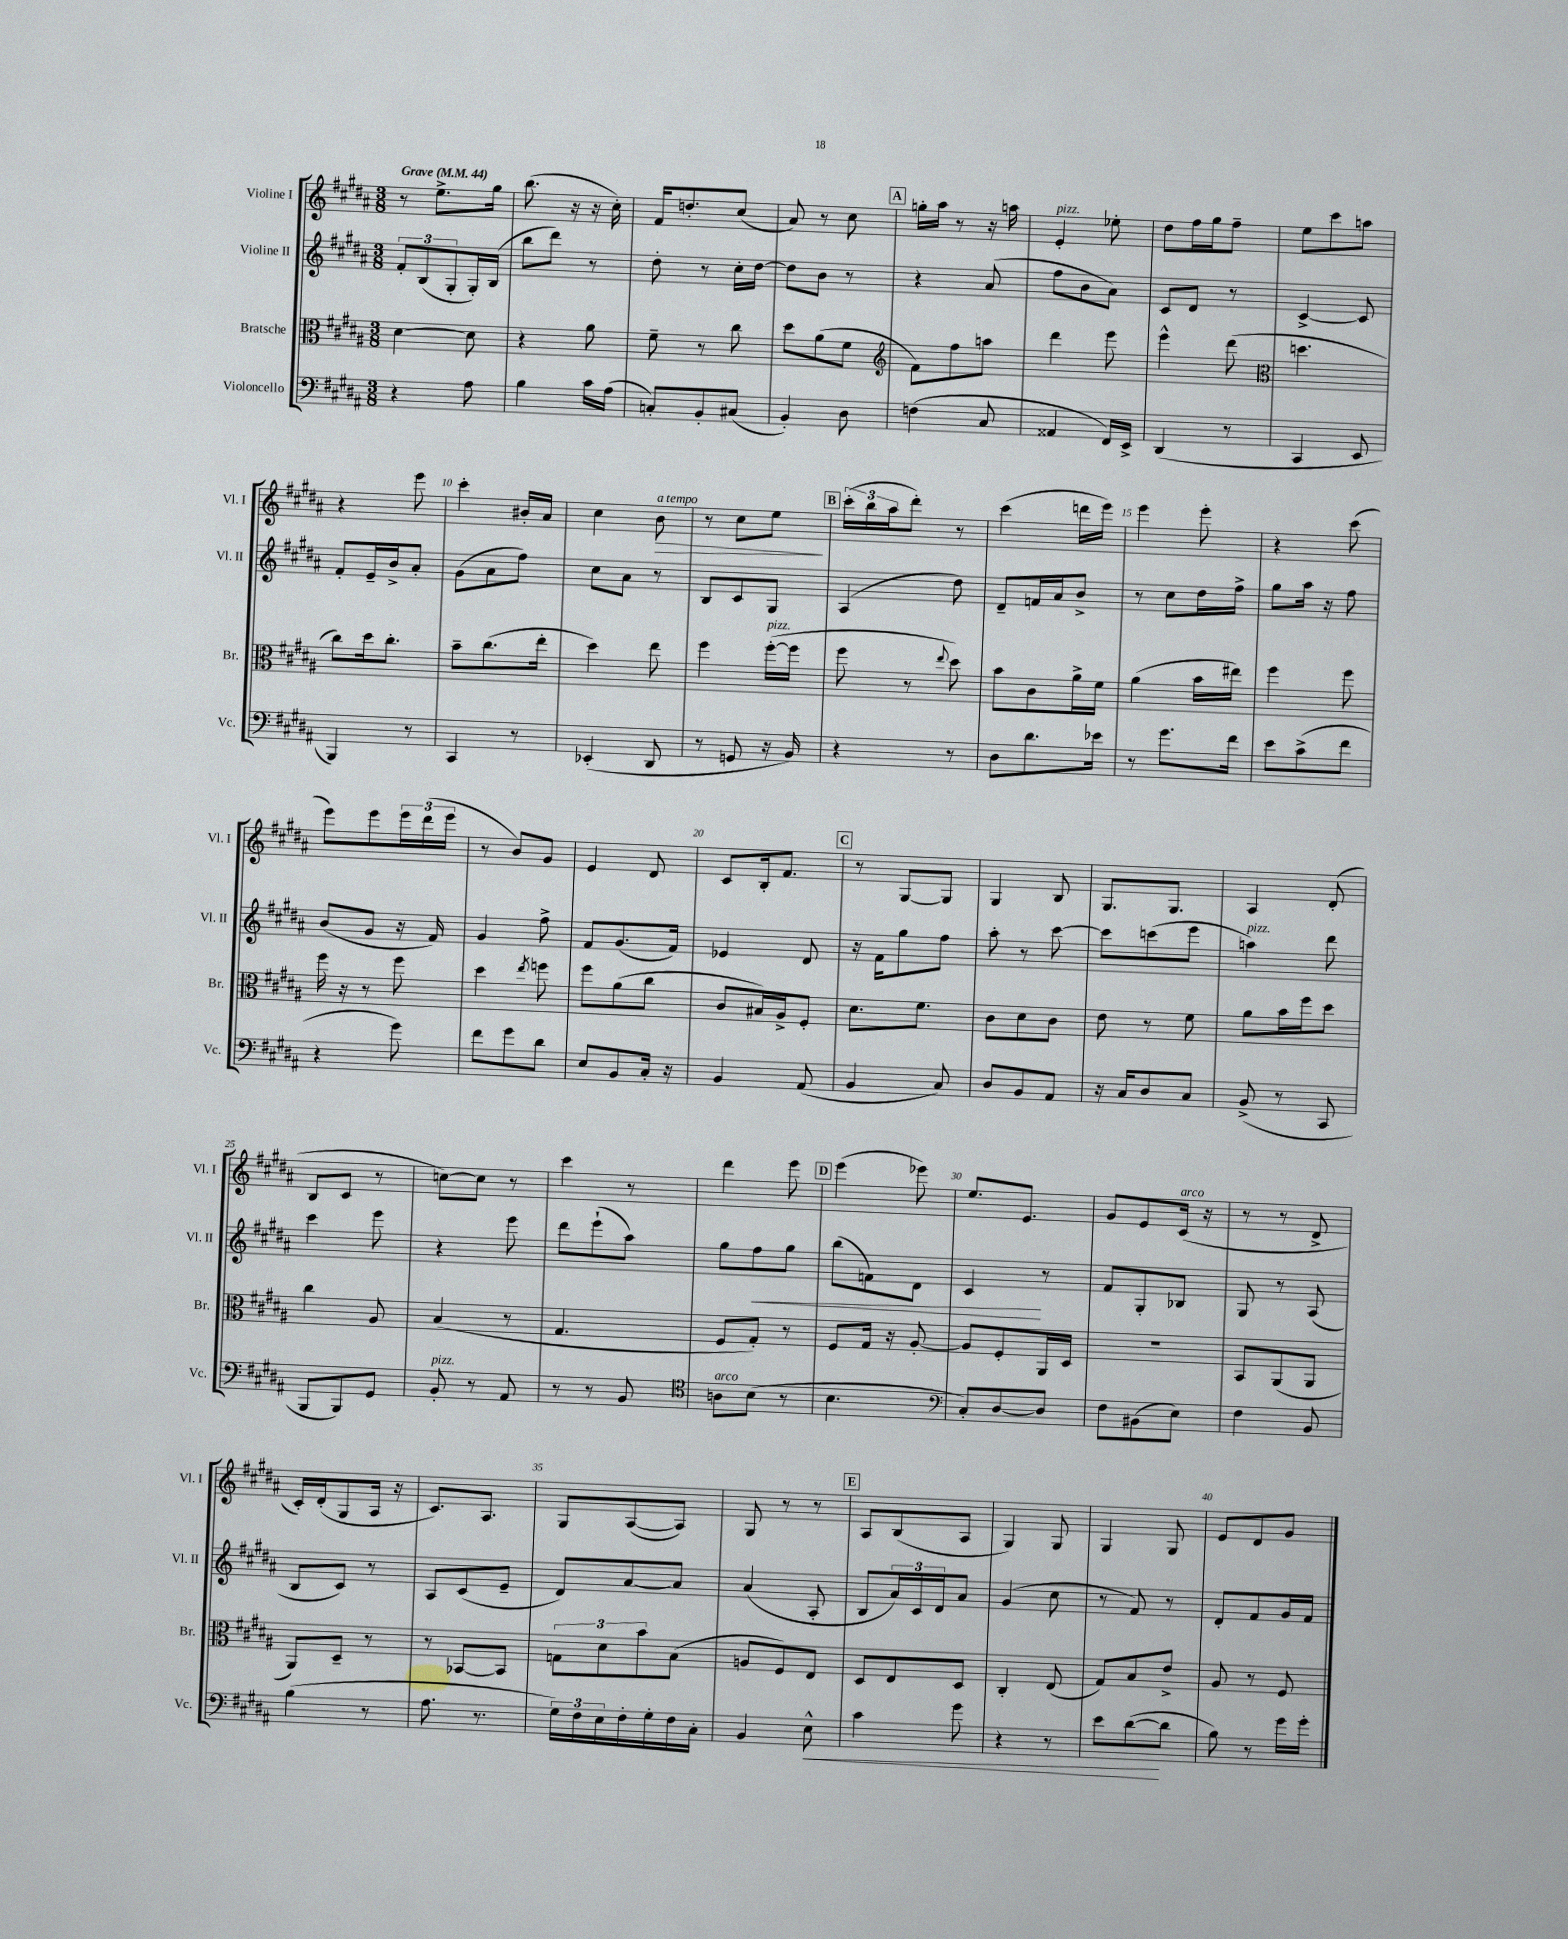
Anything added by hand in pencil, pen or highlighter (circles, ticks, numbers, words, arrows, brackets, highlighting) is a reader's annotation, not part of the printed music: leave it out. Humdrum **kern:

**kern	**kern	**kern	**kern
*staff4	*staff3	*staff2	*staff1
*clefF4	*clefC3	*clefG2	*clefG2
*k[f#c#g#d#a#]	*k[f#c#g#d#a#]	*k[f#c#g#d#a#]	*k[f#c#g#d#a#]
*M3/8	*M3/8	*M3/8	*M3/8
*MM44	*MM44	*MM44	*MM44
4r	[4d#	12f#'	8r
.	.	(12B	.
.	.	.	8.ee^
.	.	12G#'	.
8A#	8d#]	16G#')	.
.	.	(16B	16gg#
=	=	=	=
4B	4r	8bb	(8.bb
.	.	8ddd#)	.
.	.	.	16r
16c#	8a#	8r	16r
(16A#	.	.	16cc#')
=	=	=	=
8C')	8f#~	8dd#'	16f#
.	.	.	8.dd'
8BB'	8r	8r	.
(8C#	8cc#	16cc#'	(8cc#
.	.	[16dd#	.
=	=	=	=
4BB')	8dd#	8dd#]	8a#)
.	(8a#	8b	8r
8D#	8f#	8r	8cc#
=	=	=	=
*	*clefG2	*	*
(4F	8f#)	4r	16gg'
.	.	.	16aa#
.	8ff#	.	8r
8C#	8aa	(8a#	16r
.	.	.	16aa
=	=	=	=
4AA##	4ddd#	8ff#	4e'
.	.	8b	.
16FF#)	8eee	8a#)	8ee-'
16EE^	.	.	.
=	=	=	=
(4DD#	4eee^^	8c#	8dd#
.	.	8d#	16ff#
.	.	.	16gg#
8r	(8ddd#	8r	8ff#~
=	=	=	=
*	*clefC3	*	*
4CC#	4.dd	[4c#^	8ee
.	.	.	8ccc#
8EE	.	8c#]	8aa
=	=	=	=
4BBB)	8cc#)	8f#'	4r
.	16dd#	16e~	.
.	8.cc#'	16b^	.
8r	.	8a#'	8eee
=	=	=	=
4CC#	8b~	(8g#	4ccc#'
.	(8.cc#	8a#	.
8r	.	8ff#)	16b#'
.	16ee'	.	16a#
=	=	=	=
(4EE-'	4dd#)	8cc#	4cc#
.	.	8a#	.
8DD#	8ee	8r	8b
=	=	=	=
8r	4ff#	8B	8r
8GG	.	8c#	8cc#
16r	([16ff#'	8G#	8ee
16BB)	16ff#]	.	.
=	=	=	=
4r	8ff#	(4A#	(24ccc#'
.	.	.	24bb
.	.	.	24aa#
.	8r	.	8ddd#')
.	8qqee	.	.
8r	8dd#)	8dd#)	8r
=	=	=	=
8D#	8b	8d#~	(4ccc#
8.d#	8c#	16f	.
.	.	16a#	.
.	16a#^	8b^	16ddd
16e-	16f#	.	16eee)
=	=	=	=
8r	(4a#	8r	4eee
8.g#	.	8cc#	.
.	16b	16dd#	8eee'
16f#	16ee#)	16ff#^	.
=	=	=	=
8e	4ff#	8gg#	4r
(8c#^	.	16aa#	.
.	.	16r	.
8f#	8ff#	8ff#	(8ccc#
=	=	=	=
4r	16ff#	(8b	8eee)
.	16r	.	.
.	8r	8g#	8eee
8g#)	8ff#	16r	24eee
.	.	.	(24ddd#
.	.	16f#)	.
.	.	.	24eee
=	=	=	=
8f#	4dd#	4g#	8r
8g#	.	.	8b)
.	8qee	.	.
8d#	8ff	8ff#^	8g#
=	=	=	=
8E	8ff#	8f#	4e
8BB	(8a#	(8.g#	.
16C#'	8cc#	.	8d#
16r	.	16f#)	.
=	=	=	=
4BB	8c#	4e-	8c#
.	16B#)	.	16B'
.	16A#^	.	8.f#
(8AA#	8F#'	8d#	.
=	=	=	=
4BB	8.d#	16r	8r
.	.	16f#	.
.	.	8gg#	[8G#
.	8.f#	.	.
8C#)	.	8ff#	8G#]
=	=	=	=
8D#	8c#	8aa#'	4G#
8BB	8d#	8r	.
8AA#	8c#	[8ccc#	8B
=	=	=	=
16r	8e	8ccc#]	8.G#
16C#	.	.	.
8D#	8r	(8ccc	.
.	.	.	8.G#
8C#	8f#	8eee	.
=	=	=	=
(8BB^	8a#	4aa)	4A#
8r	16b	.	.
.	16ff#	.	.
8CC#	8dd#	8ddd#	(8d#'
=	=	=	=
8BBB	4cc#	4ccc#	8B
8BBB)	.	.	8c#
8GG#	8A#	8eee	8r
=	=	=	=
8BB'	(4B	4r	[8cc)
8r	.	.	8cc]
8AA#	8r	8eee	8r
=	=	=	=
8r	4.G#	8ddd#	4ccc#
8r	.	(8eee`	.
8BB	.	8aa#)	8r
=	=	=	=
*clefC4	*	*	*
8A	8F#	8gg#	4ddd#
(8B	8G#')	8ff#	.
8r	8r	8gg#	8eee
=	=	=	=
4.B	8F#	(8bb	(4eee
.	16G#	8f)	.
.	16r	.	.
.	[8A#'	8d#	8eee-)
=	=	=	=
*clefF4	*	*	*
8C#')	8A#]	4c#	8.ee
[8D#	8F#'	.	.
.	.	.	8.e
8D#]	16AA#	8r	.
.	16D#	.	.
=	=	=	=
8F#	4.r	8f#	8g#
(8BB#	.	8G#'	8e
8E)	.	8B-	(16c#
.	.	.	16r
=	=	=	=
4F#	8BB	8G#	8r
.	(8AA#	8r	8r
8BB	8AA#	(8A#	8d#^
=	=	=	=
(4B	8AA#)	8B	16c#')
.	.	.	(16d#'
.	8D#~	8c#)	8G#
8r	8r	8r	16A#
.	.	.	16r
=	=	=	=
8.A#	8r	8A#	8.c#)
.	[8BB-	(8c#	.
8.r	.	.	8.A#
.	8BB-]	8e~	.
=	=	=	=
24G#)	12G	8d#)	8G#
24F#	.	.	.
24E	12d#	.	.
16F#'	.	[8a#	([8A#
.	12b	.	.
16G#'	.	.	.
16F#	(8B	8a#]	8A#])
16C#'	.	.	.
=	=	=	=
4BB	8A	(4a#	8G#
.	8F#)	.	8r
8E^^	8E	8A#'	8r
=	=	=	=
4c#	8D#	8B	8A#
.	8E	24a#)	(8B
.	.	24c#	.
.	.	24d#	.
8g#	8D#	8a#	8A#
=	=	=	=
4r	4C#'	(4g#	4G#)
8r	(8E	8cc#	8G#
=	=	=	=
8e	8G#)	8r	4G#
([8d#	8B	8f#)	.
8d#]	8e^	8r	8G#
=	=	=	=
8B)	8A#	8d#'	8e
8r	8r	8f#	8d#
16g#	8F#	16g#	8g#
16g#'	.	16f#	.
==	==	==	==
*-	*-	*-	*-
